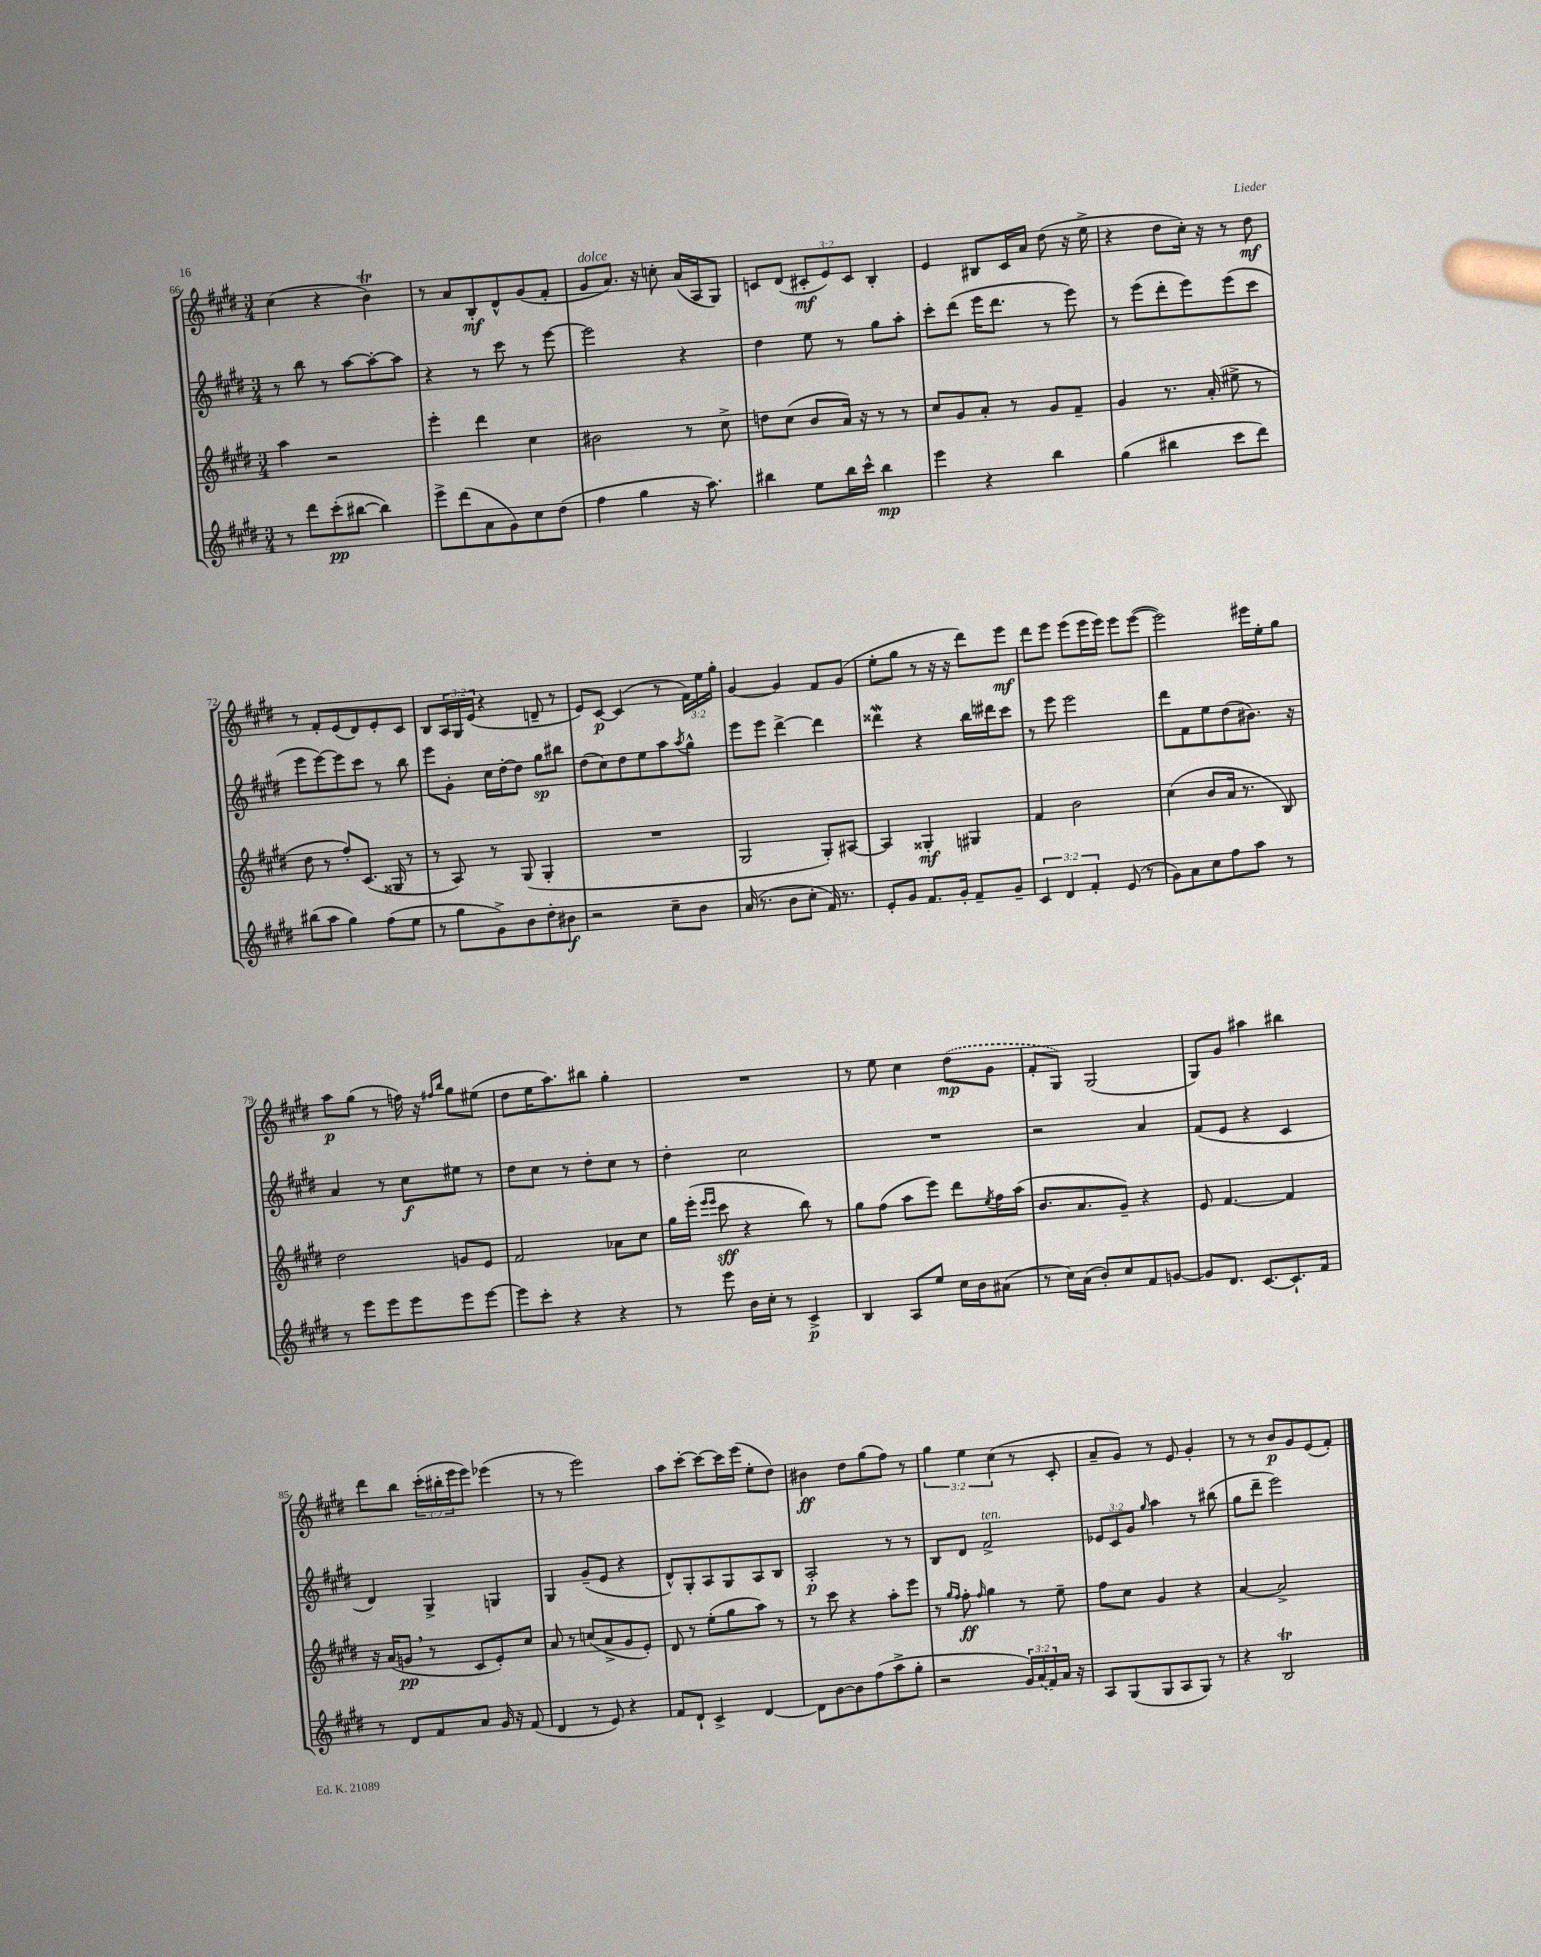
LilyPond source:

<<
\new StaffGroup <<
\new Staff = "s0" {
    \clef treble \key e \major \numericTimeSignature \time 3/4 \override Staff.TupletNumber.text = #tuplet-number::calc-fraction-text
    cis''4( r4 b'4\trill) |
    r8 a'8 b8-.\mf dis'8-^ gis'8( fis'8-. |
    gis'8^\markup { \italic "dolce" } a'8.) r16 c''8-. a'16( a16 gis8) |
    c'8 dis'8( \tuplet 3/2 { cis'8-.\mf e'8) cis'8 } b4-. |
    e'4 bis8 cis'16 a'16 dis''8( r16 e''16-> |
    r4 dis''8 cis''16-.) r16 r8 dis''8\mf |
    r8 fis'8-. e'8( dis'8) e'8-. cis'8 |
    b8 \tuplet 3/2 { a16 gis16 e'16( } r4 d'8-- r8 |
    e'8) cis'8~\p cis'4( r8 \tuplet 3/2 { fis'16) e''16 gis''16-. } |
    gis'4~ gis'4 fis'8 gis'8( |
    e''8-. gis''8 r8 r16 r16 dis'''8) e'''8\mf |
    dis'''8 e'''8 e'''8( e'''16 e'''16) e'''8 e'''8~( |
    e'''2) eis'''16 e''16-. gis''8 |
    a''8\p gis''8( r8 f''16) r16 \grace { fis''16 b''16 } gis''8 eis''8( |
    dis''8 e''16 a''8.) bis''8 gis''4-. |
    R2. |
    r8 e''8 cis''4 \once \slurDashed dis''8\mp( gis'8 |
    fis'8-. gis8) gis2( |
    gis8) gis'8 ais''4 bis''4 |
    dis'''8 b''8 \tuplet 3/2 { cis'''16-.( bis''16-. e'''16 } e'''8) ees'''4( |
    r8 r8 e'''2) |
    a''8 cis'''8~-. cis'''8~ cis'''16 e'''16( e''8-. dis''8) |
    bis'4\ff dis''8 gis''8( fis''8) r8 |
    \tuplet 3/2 { gis''4 e''4 cis''4( } r8 cis'8-. |
    a'8-- gis'8) r8 e'8 gis'4-. |
    r8 r8 b'8\p gis'8 e'8( fis'8-.) \bar "|." |
}
\new Staff = "s1" {
    \clef treble \key e \major \numericTimeSignature \time 3/4 \override Staff.TupletNumber.text = #tuplet-number::calc-fraction-text
    r8 b''8 r8 a''8~ a''8~-. a''8 |
    r4 r8 cis'''8 r8 e'''8~ |
    e'''2 r4 |
    dis''4 e''8 r8 gis''8 a''8-. |
    cis'''8-. dis'''8( e'''16 dis'''8. r8 e'''8) |
    r8 e'''8( dis'''8-. e'''8) e'''8( cis'''8 |
    e'''8 e'''8~) e'''8 cis'''8 r8 b''8 |
    e'''8 gis'8-. cis''16 dis''16~-. dis''8 gis''8\sp bis''8 |
    dis''8( cis''8) dis''8 e''8 a''8 \acciaccatura { a''8 } gis''8-^ |
    e'''8 e'''8 dis'''4~-> dis'''4 |
    disis'''4\mordent r4 b''16 dis'''16 cis'''8 |
    r8 e'''8 e'''2 |
    dis'''8 fis'8 e''8 dis''8( bis'8.) r16 |
    a'4 r8 cis''8\f eis''8 r8 |
    dis''8 cis''8 r8 dis''8-. cis''8 r8 |
    dis''4-. cis''2 |
    R2. |
    r2 a'4 |
    fis'8( e'8 r4 cis'4 |
    dis'4) gis4-> g4 |
    gis4 gis'8--( e'8 r4 |
    dis'8-^) gis8-. a8 gis8 a8 b8 |
    a2-.\p r8 r8 |
    b8 dis'8 fis'2->^\markup { \italic "ten." } |
    \tuplet 3/2 { ees'8 cis'8 gis'8 } \grace { gis''16 } a''4 r8 bis''8( |
    gis''8 dis'''8-- e'''2) \bar "|." |
}
\new Staff = "s2" {
    \clef treble \key e \major \numericTimeSignature \time 3/4
    a''4 r2 |
    e'''4-. dis'''4 cis''4 |
    bis'2 r8 cis''8-> |
    d''8 cis''8( b'8 a'16) r16 r8 r8 |
    cis''8 gis'8 a'8-. r8 gis'8 fis'8-- |
    gis'4 r8. a'16-.( eis''8-> r8 |
    dis''8 r8 fis''8-.) cis'8.( gisis16 r8 |
    r8 a8) r8 gis8( gis4-. |
    R2. |
    gis2 gis8-.) ais8~ |
    ais4 gisis4-.\mf gis4 |
    fis'4 b'2 |
    cis''4( b'8 a'16 r8. b8) |
    dis''2 g'8 e'8 |
    fis'2 aes'8 cis''8 |
    gis''16 e'''16-.( \grace { e'''16 e'''16 } cis'''8\sff r4 b''8) r8 |
    gis''8 fis''8( a''8 e'''8) dis'''8 \acciaccatura { e''8 } fis''16 a''16( |
    b'8. a'8. gis'8--) r4 |
    e'8 fis'4.~ fis'4 |
    r16 a'16( g'8\pp \breathe r8 cis'8 e'8-.) cis''8 |
    a'8 r8 c''8( a'8-> gis'8 e'8-.) |
    dis'8 r8 e''8-.( gis''8 a''8) r8 |
    r8 cis'''8 r4 a''8-. e'''8 |
    r8 \grace { gis''16 fis''16 } fis''8-.\ff \grace { fis''16 } gis''4 r8 e''8-- |
    fis''8 cis''8 gis'4 r4 |
    a'4~ a'2-> \bar "|." |
}
\new Staff = "s3" {
    \clef treble \key e \major \numericTimeSignature \time 3/4 \override Staff.TupletNumber.text = #tuplet-number::calc-fraction-text
    r8 dis'''8 cis'''8-.\pp( bis''8~ bis''4) |
    e'''8-> dis'''8( a'8 gis'8) cis''8 dis''8( |
    fis''4 gis''4 r16 a''8.) |
    bis''4 e''8 bis''16 cis'''16-^ bis''4\mp |
    e'''4 r4 b''4 |
    gis''4( bis''4 cis'''8 dis'''8) |
    bis''8( a''8 gis''4) fis''8( e''8 |
    r8 gis''8 gis'8->) b'8 dis''8-. bis'8\f |
    r2 cis''8-- b'8 |
    a'16( r8. b'8 cis''8-. fis'16) r8. |
    e'8-. gis'8 fis'8. gis'16-. fis'8-- gis'8-- |
    \tuplet 3/2 { cis'4 dis'4 fis'4-. } e'8( r8 |
    gis'8) a'8 cis''8 fis''8 a''8 r8 |
    r8 e'''8 e'''8 e'''8 e'''8 e'''8~ |
    e'''8 cis'''8-. r4 r4 |
    r8 e'''8 b'16 cis''16-. r8 cis'4->\p |
    b4 a8 e''8 cis''16 b'16 ais'8( |
    r8 cis''16) a'16( b'8-.) cis''8 fis'8 g'8~ |
    g'8 dis'8. cis'8.~ cis'8.-! fis'16 |
    r8 dis'8 fis'8 a'8 gis'16 r16 fis'8( |
    dis'4 r8 e'8) r4 |
    fis'8 dis'8-! cis'4-> dis'4~ |
    dis'8 b'8~ b'8 fis''8( a''8-> gis''8-. |
    r2 \tuplet 3/2 { gis'16) \once \slurDashed a'16( fis'16) } a'16 r16 |
    a8 gis8( gis8 a8 gis8) r8 |
    r4 b2\trill \bar "|." |
}
>>
>>
\layout { \context { \Score currentBarNumber = #66 } }
